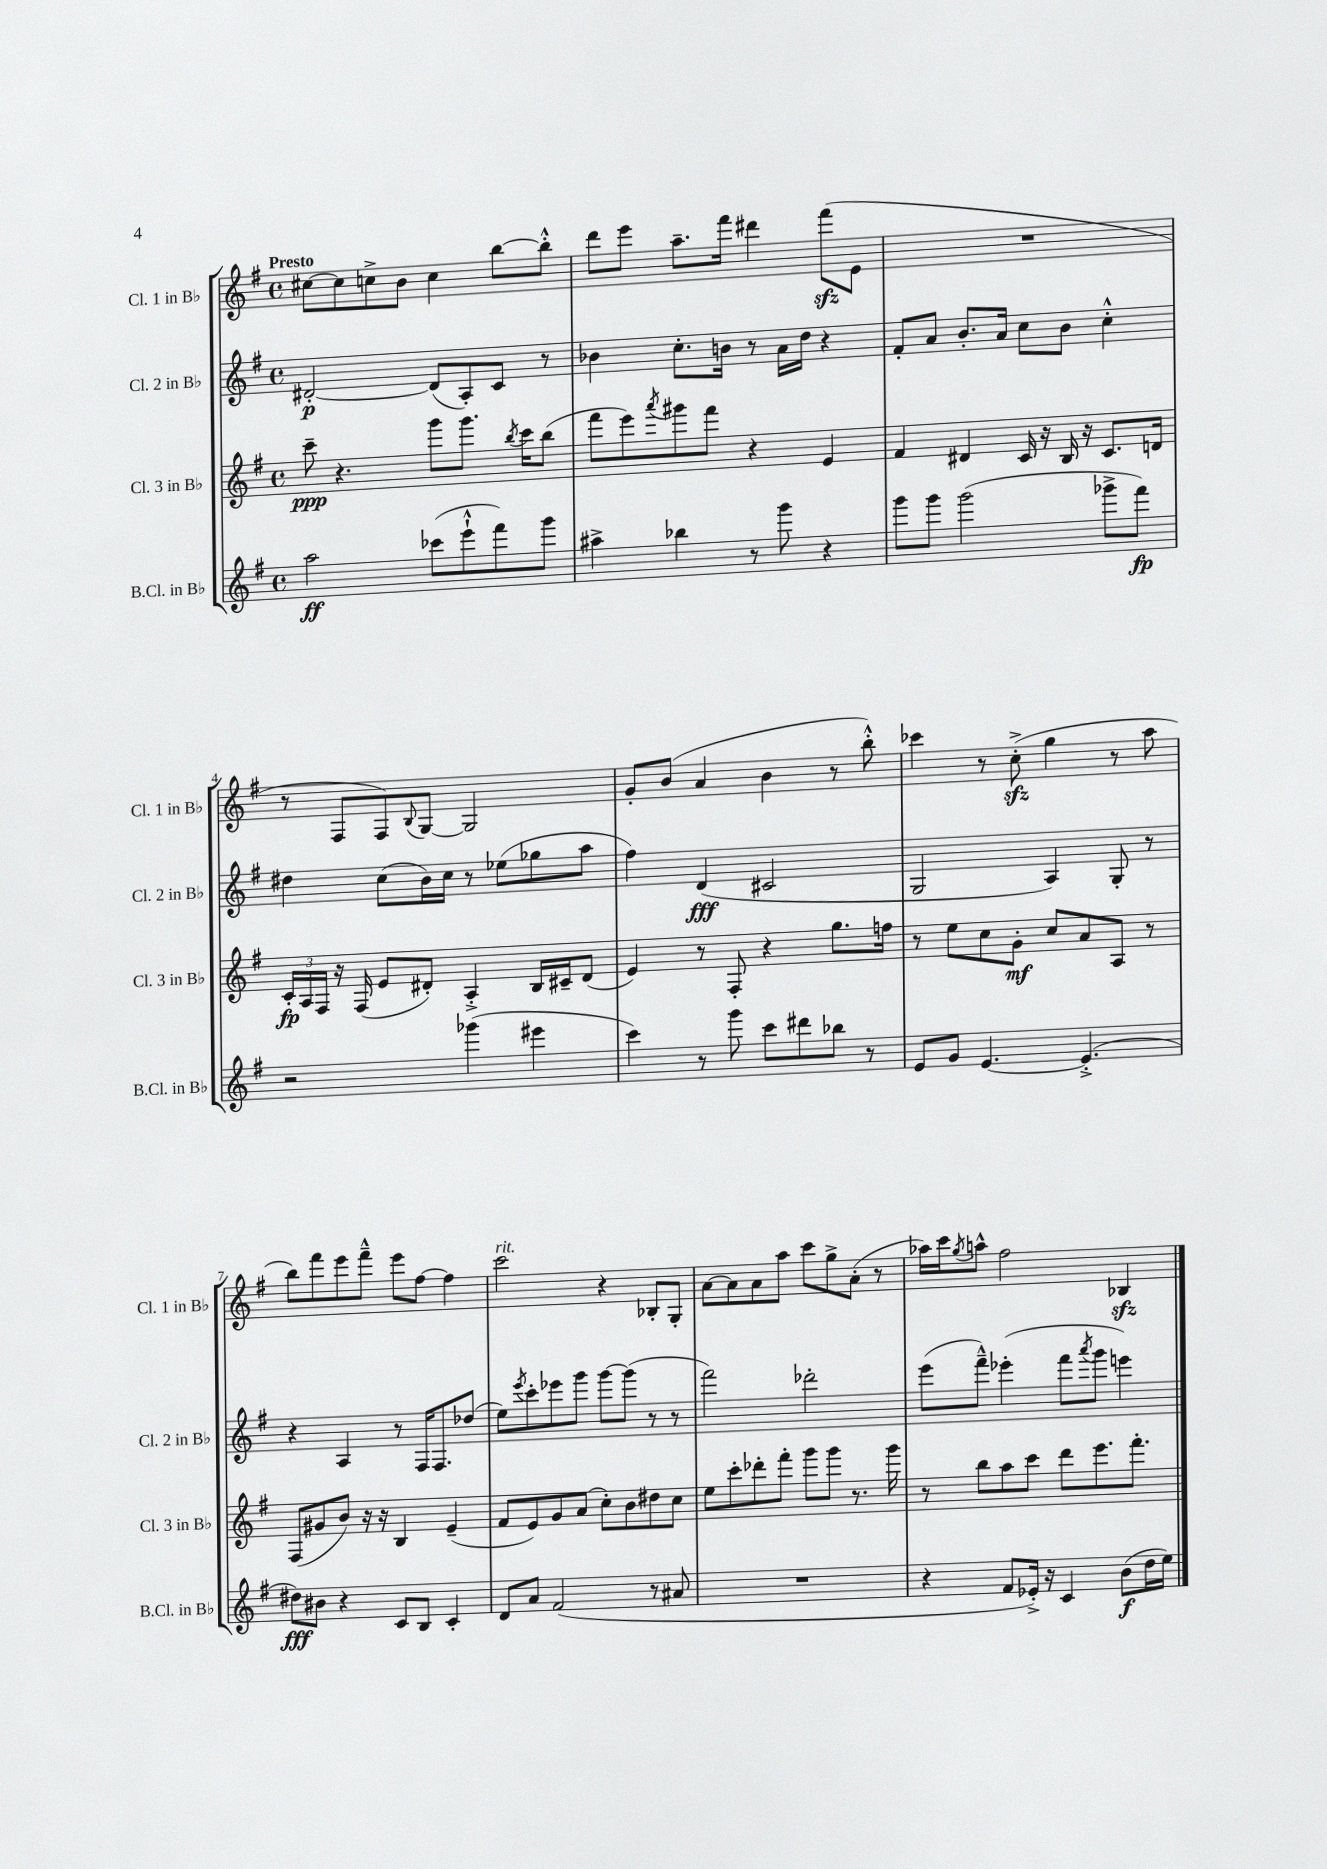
<<
\new StaffGroup <<
\new Staff = "s0" \with { instrumentName = "Cl. 1 in Bb" shortInstrumentName = "Cl. 1 in Bb" } {
    \clef treble \key g \major \defaultTimeSignature \time 4/4 \tempo "Presto"
    cis''8~ cis''8 c''8-> b'8 c''4 b''8~ b''8-.-^ |
    d'''8 e'''8 a''8.-- fis'''16 dis'''4 fis'''8\sfz( e'8 |
    R1 |
    r8 fis8 fis8) \appoggiatura { b8 } g8~ g2 |
    g'8-. b'8( a'4 b'4 r8 b''8-.-^) |
    ces'''4 r8 c''8-.->\sfz( g''4 r8 a''8 |
    b''8) fis'''8 e'''8 fis'''8---^ e'''8 fis''8~ fis''4 |
    c'''2^\markup { \italic "rit." } r4 bes8-. g8-. |
    a'8~ a'8 a'8 a''8 c'''8 g''8-> a'8-.( r8 |
    aes''16) c'''16 \acciaccatura { g''8 } a''8-^ fis''2 bes4\sfz \bar "|." |
}
\new Staff = "s1" \with { instrumentName = "Cl. 2 in Bb" shortInstrumentName = "Cl. 2 in Bb" } {
    \clef treble \key g \major \defaultTimeSignature \time 4/4
    dis'2~-.\p dis'8( a8-.) c'8 r8 |
    bes'4 c''8.-. b'16 r8 a'16 d''16 r4 |
    fis'8-. a'8 b'8.-. a'16 c''8 b'8 c''4-.-^ |
    dis''4 c''8( b'16) c''16 r8 ees''8( ges''8 a''8 |
    fis''4) d'4\fff( cis'2 |
    g2 a4) g8-. r8 |
    r4 a4 r8 fis16 fis8. des''8( |
    e''8) \acciaccatura { e'''8 } c'''8-. ees'''8 g'''8 g'''8~ g'''8( r8 r8 |
    fis'''2) des'''2-. |
    e'''8( fis'''8---^) ees'''4-.( fis'''8 \acciaccatura { a'''8 } g'''8 e'''4) \bar "|." |
}
\new Staff = "s2" \with { instrumentName = "Cl. 3 in Bb" shortInstrumentName = "Cl. 3 in Bb" } {
    \clef treble \key g \major \defaultTimeSignature \time 4/4
    c'''8--\ppp r4. g'''8 g'''8. \acciaccatura { b''8 } c'''16 b''8( |
    fis'''8 e'''8) \acciaccatura { a'''8 } gis'''8 fis'''8 r4 e'4 |
    fis'4 dis'4 c'16 r16 b16 r16 c'8. d'16 |
    \tuplet 3/2 { c'16-.\fp a16 fis16 } r16 fis16( e'8 dis'8-.) a4-.-> b16 cis'16-- dis'8( |
    e'4) r8 fis8-. r4 g''8. f''16 |
    r8 e''8 c''8 g'8-.\mf c''8 a'8 a8 r8 |
    fis8( gis'8 b'8) r16 r16 b4 e'4--( |
    fis'8 e'8) g'8 a'8( c''8-.) b'8 dis''8 c''8 |
    e''8 c'''8-. des'''8-. fis'''8-. g'''8 g'''8 r8. g'''16 |
    r8 b''8 a''8 c'''8 d'''8 e'''8. fis'''8.-. \bar "|." |
}
\new Staff = "s3" \with { instrumentName = "B.Cl. in Bb" shortInstrumentName = "B.Cl. in Bb" } {
    \clef treble \key g \major \defaultTimeSignature \time 4/4
    a''2\ff ces'''8( e'''8-!-^ fis'''8) g'''8 |
    ais''4-> bes''4 r8 g'''8 r4 |
    g'''8 g'''8 g'''2( ges'''8-> fis'''8\fp) |
    r2 ges'''4( eis'''4 |
    c'''4) r8 g'''8 c'''8 dis'''8 bes''8 r8 |
    e'8 g'8 e'4.~ e'4.-.->( |
    dis''8\fff) bis'8 r4 c'8 b8 c'4-. |
    d'8 a'8 fis'2( r8 ais'8 |
    R1 |
    r4 fis'8 ees'16-.->) r16 c'4 b'8\f( d''16 e''16) \bar "|." |
}
>>
>>
